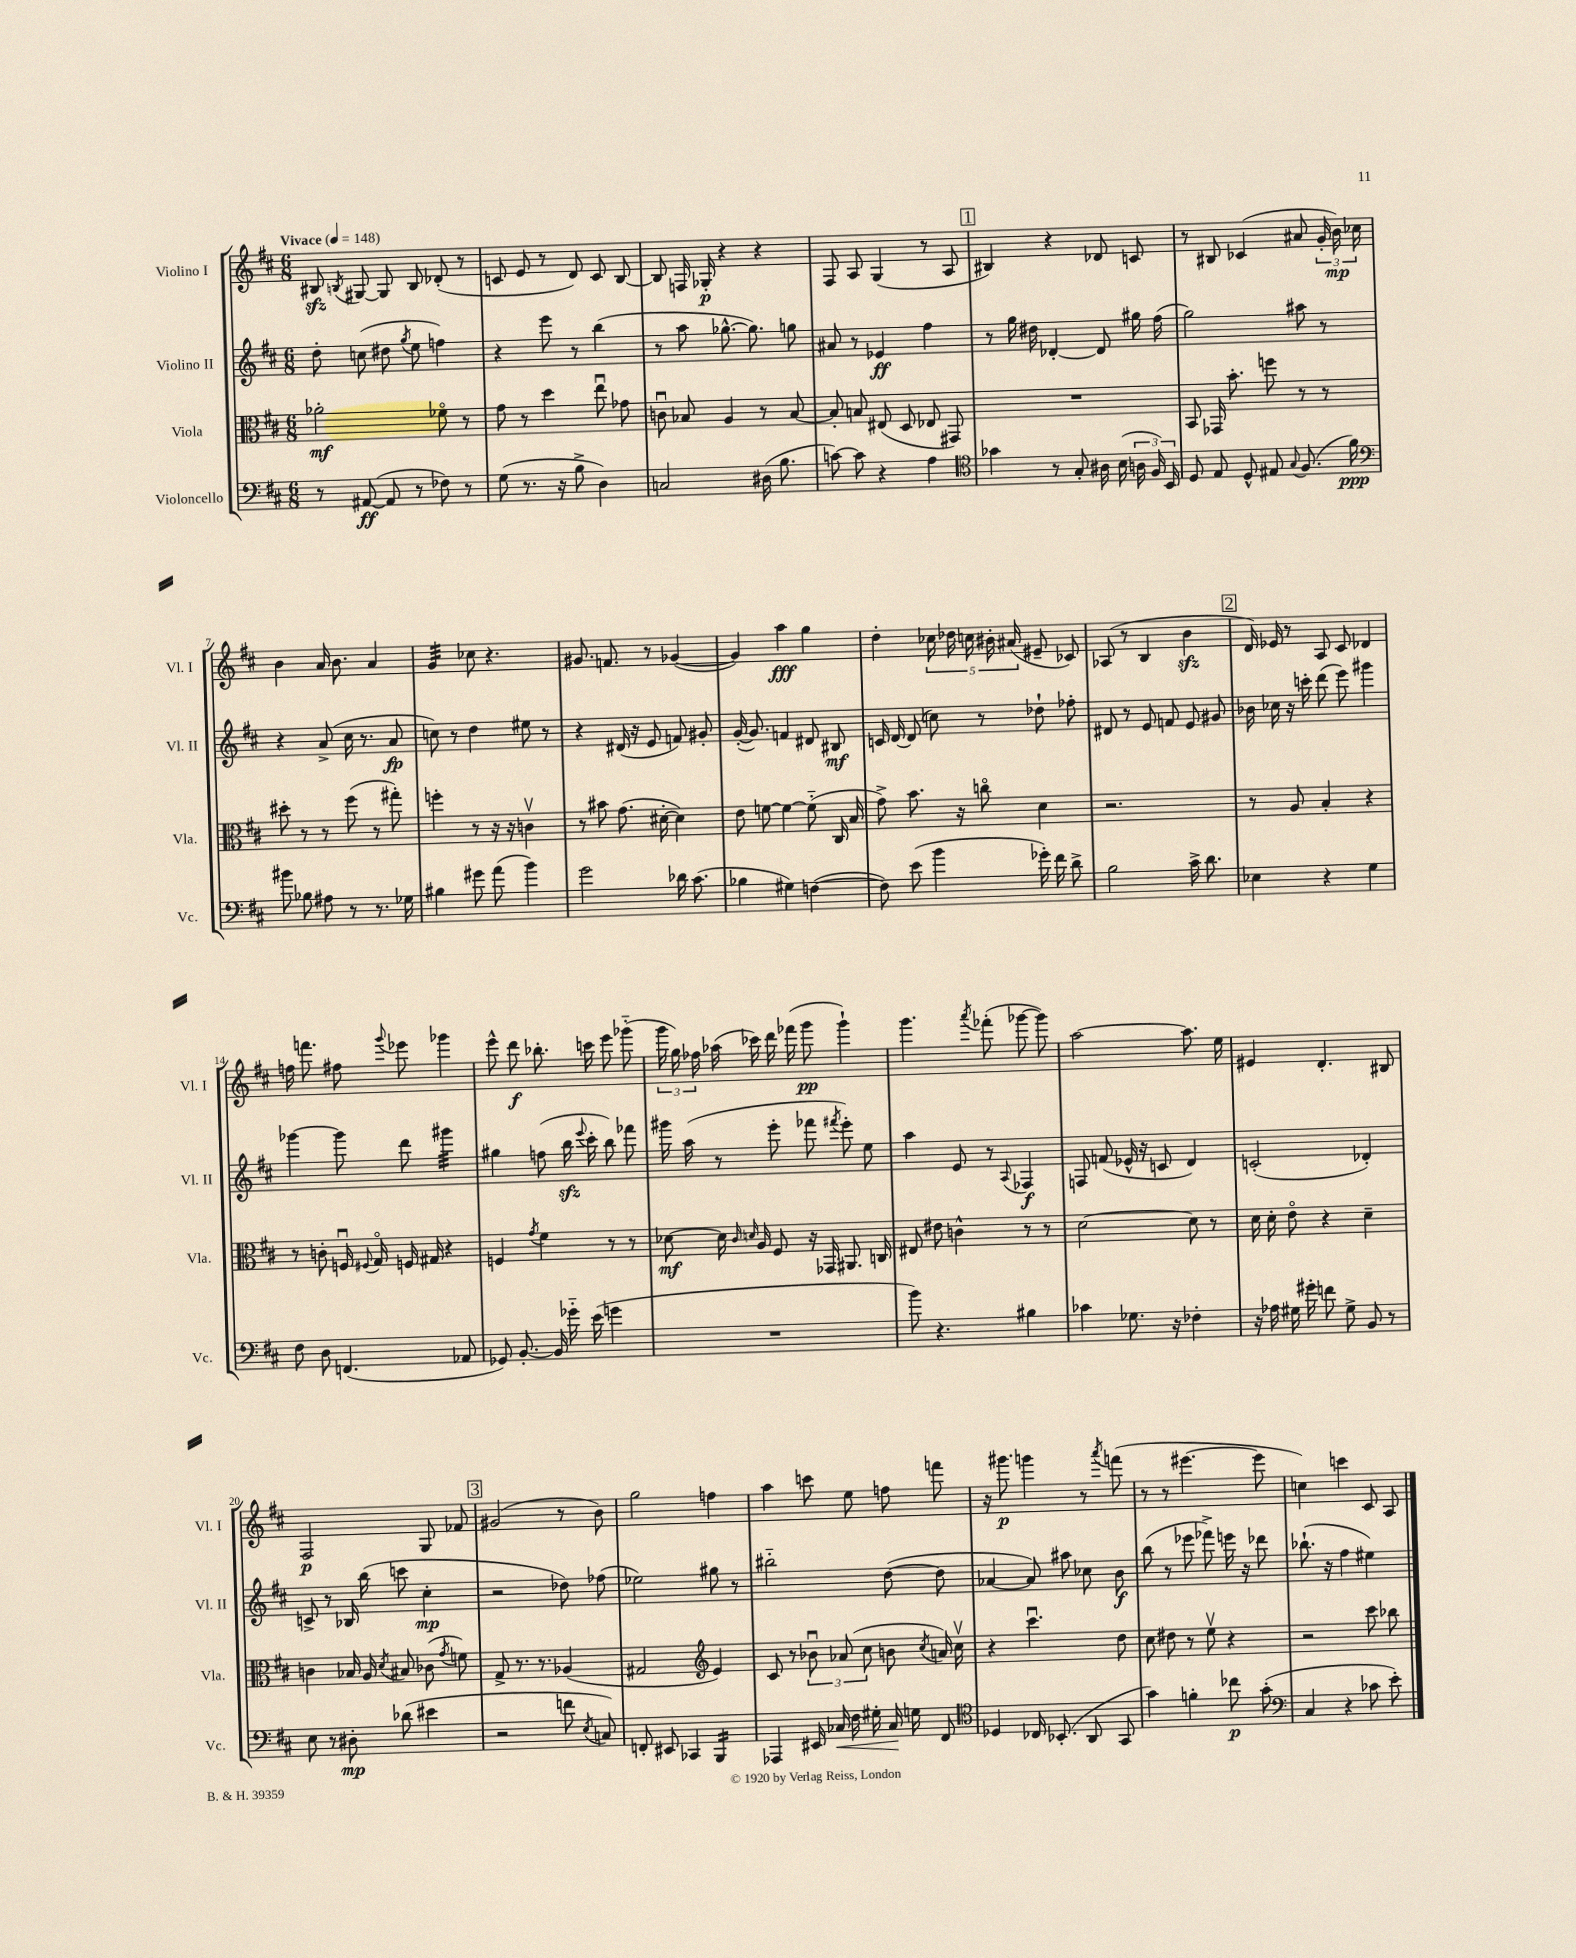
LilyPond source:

<<
\new StaffGroup <<
\new Staff = "s0" \with { instrumentName = "Violino I" shortInstrumentName = "Vl. I" } {
    \clef treble \key d \major \numericTimeSignature \time 6/8 \tempo "Vivace" 4 = 148
    \autoBeamOff bis8\sfz \acciaccatura { b8 } gis8~ gis8 b8 des'8-.( r8 |
    c'8 e'8 r8 d'8) c'8 b8~ |
    b8 f16 ges16-.\p r4 r4 |
    fis8 a8 g4( r8 a8 |
    \mark \markup { \box "1" } bis4) r4 des'8 c'8 |
    r8 bis8 ces'4( ais'8 \tuplet 3/2 { g'16-. b'16\mp) ces''16 } |
    b'4 a'16 b'8. a'4 |
    g'4:32 ces''8 r4. |
    gis'8. f'8. r8 ges'4~( |
    ges'4) a''4\fff g''4 |
    d''4-. \tuplet 5/4 { ces''16 des''16 c''16 bis'16-. ais'16( } eis'8-- ces'8) |
    aes8( r8 b4 b'4\sfz |
    \mark \markup { \box "2" } d'16) ees'16 r8 a8 cis'8 des'4 |
    f''16 f'''8. fis''8 \appoggiatura { g'''8 } ees'''8 ges'''4 |
    e'''8-^ d'''8\f bes''8.-. c'''16 e'''8 ges'''8-_( |
    \tuplet 3/2 { g'''16 g''16) fes''16 } aes''16( ces'''16) d'''16 fes'''16( g'''8\pp g'''4-!) |
    g'''4. \acciaccatura { a'''8 } fes'''8-.( ges'''8~ ges'''8) |
    a''2~ a''8. e''16 |
    eis'4 d'4.-. bis8 |
    fis2\p g8 fes'8 |
    \mark \markup { \box "3" } gis'2( r8 b'8) |
    g''2 f''4 |
    a''4 c'''8 e''8 f''8 f'''8 |
    r16 gis'''8.\p g'''4 r8 \acciaccatura { a'''8 } f'''8( |
    r8 r8 eis'''4.~ eis'''8 |
    c''4) c'''4 cis'8 a8 \bar "|." |
}
\new Staff = "s1" \with { instrumentName = "Violino II" shortInstrumentName = "Vl. II" } {
    \clef treble \key d \major \numericTimeSignature \time 6/8
    \autoBeamOff d''8-. c''8( dis''8 \acciaccatura { g''8 } e''8 f''4) |
    r4 e'''8 r8 b''4( |
    r8 a''8 ges''8.~-^ ges''8.) g''8 |
    ais'8 r8 ees'4\ff fis''4 |
    \mark \markup { \box "1" } r8 g''16 dis''16 des'4~-. des'8 gis''16 fis''16( |
    g''2) ais''8 r8 |
    r4 a'8->( cis''16 r8. a'8\fp |
    c''8) r8 d''4 eis''8 r8 |
    r4 dis'16( r16 e'8 f'8) gis'8-. |
    g'16~-.( g'8.) f'4 dis'8 bis8\mf |
    c'16 d'16~ d'8( c''8) r8 des''8-! fes''8-. |
    dis'8 r8 e'8 f'8 e'8 gis'8 |
    \mark \markup { \box "2" } bes'16 ces''16 r16 c'''16-. d'''8( e'''8) gis'''4 |
    ges'''4~ ges'''8 d'''8 gis'''4:32 |
    gis''4 f''8( b''16\sfz \appoggiatura { e'''8 } cis'''16-. b''8) fes'''8 |
    gis'''16 a''16( r8 e'''8-. fes'''8 \acciaccatura { fis'''8 } e'''8-.) e''8 |
    a''4 e'8 r8 \appoggiatura { a8 } fes4\f |
    f8 f'8( ees'16-^ r16 c'8 d'4) |
    c'2-.( des'4-.) |
    c'8-> r8 bes16 b''16( c'''8 cis''4-.\mp |
    \mark \markup { \box "3" } r2 des''8) fes''8( |
    ees''2) gis''8 r8 |
    bis''2-_ d''8~( d''8 |
    aes'4~ aes'8) ais''8 ces''8 b'8\f |
    b''8( r8 ees'''8 fes'''8->) e'''16 r16 des'''8 |
    bes''8.-!( r16 fis''4 eis''4) \bar "|." |
}
\new Staff = "s2" \with { instrumentName = "Viola" shortInstrumentName = "Vla." } {
    \clef alto \key d \major \numericTimeSignature \time 6/8
    \autoBeamOff aes'2-.\mf fes'8\flageolet r8 |
    g'8 r8 d''4 e''8\downbow ges'8 |
    c'8\downbow bes8 a4 r8 bes8~ |
    bes8-. b8 eis8( d8 ees8 gis,8) |
    \mark \markup { \box "1" } R2. |
    b,8 ges,16 b'8.-. f''8 r8 r8 |
    dis''8-. r8 r8 fis''8( r8 gis''8-.) |
    f''4-. r8 r16 r16 c'4\upbow |
    r8 bis'8 g'8.( dis'16~-. dis'4) |
    e'8 f'8~ f'4~ f'8-_( cis16 b16 |
    g'8->) b'8. r16 c''8\flageolet d'4 |
    r2. |
    \mark \markup { \box "2" } r8 a8 b4-. r4 |
    r8 c'8-. f16\downbow \appoggiatura { fis8 } g16\flageolet f16 gis16 r4 |
    f4 \acciaccatura { g'8 } fis'4 r8 r8 |
    des'8~\mf des'16 \grace { cis'16 d'16 } a16 fis8 r16 ges,16 ais,8. c16 |
    eis8 eis'8 c'4-^ r8 r8 |
    d'2~ d'8 r8 |
    d'16 d'16-. e'8\flageolet r4 d'4-- |
    c'4 bes16 a16 \acciaccatura { d'8 } bis8 ces'8( \acciaccatura { g'8 } f'8) |
    \mark \markup { \box "3" } g8-> r8. r8. aes4( |
    gis2 \clef treble e'4) |
    cis'8 r8 \tuplet 3/2 { bes'8\downbow aes'8( cis''8 } b'8 \acciaccatura { cis''8 } a'16) cis''16\upbow |
    r4 cis'''4.\downbow d''8 |
    cis''8 dis''8 r8 e''8\upbow r4 |
    r2 cis'''8 bes''8 \bar "|." |
}
\new Staff = "s3" \with { instrumentName = "Violoncello" shortInstrumentName = "Vc." } {
    \clef bass \key d \major \numericTimeSignature \time 6/8
    \autoBeamOff r8 ais,8~\ff( ais,8 r8 fes8) r8 |
    g8( r8. r16 b8-> d4) |
    c2 dis16( b8. |
    c'8~) c'8 r4 a4 |
    \mark \markup { \box "1" } \clef tenor ges'4 r8 g8-. ais16 b16( \tuplet 3/2 { a16 fis16) b,16 } |
    d8 e8 d8-^ eis8 \appoggiatura { g8 } fis8.( fis'16\ppp) |
    \clef bass bis'8 bes8 ais8 r8 r8. ges16 |
    bis4 gis'8 a'8( b'4) |
    g'2 des'16 cis'8.( |
    bes4 gis4) f4~( |
    f8) e'8( b'4 ges'16-.) fis'16 d'8-> |
    b2 cis'16-> d'8. |
    \mark \markup { \box "2" } ees4 r4 g4 |
    fis8 d8 f,4.( aes,8 |
    ges,8) b,8.~-. b,16 ges'16-_ e'16( g'4 |
    R2. |
    b'8) r4. bis4 |
    ces'4 ges8. r16 fes4-. |
    r16 aes16 gis16 gis'16-. f'8 gis8-> b,8 r8 |
    e8 r8 dis8-.\mp des'8( eis'4 |
    \mark \markup { \box "3" } r2 f'8 \acciaccatura { e8 } c8) |
    f,8-. eis,8 ces,4 b,,4:16 |
    aes,,4 eis,16 ces16\< fis16 gis16-. ces16\! g16 fis,8 |
    \clef tenor des4 ces16 bes,8.-.( a,8 g,8 |
    g'4) f'4-. ces''8\p g'8-.( |
    \clef bass cis4 r4 ces'8 e'8-.) \bar "|." |
}
>>
>>
